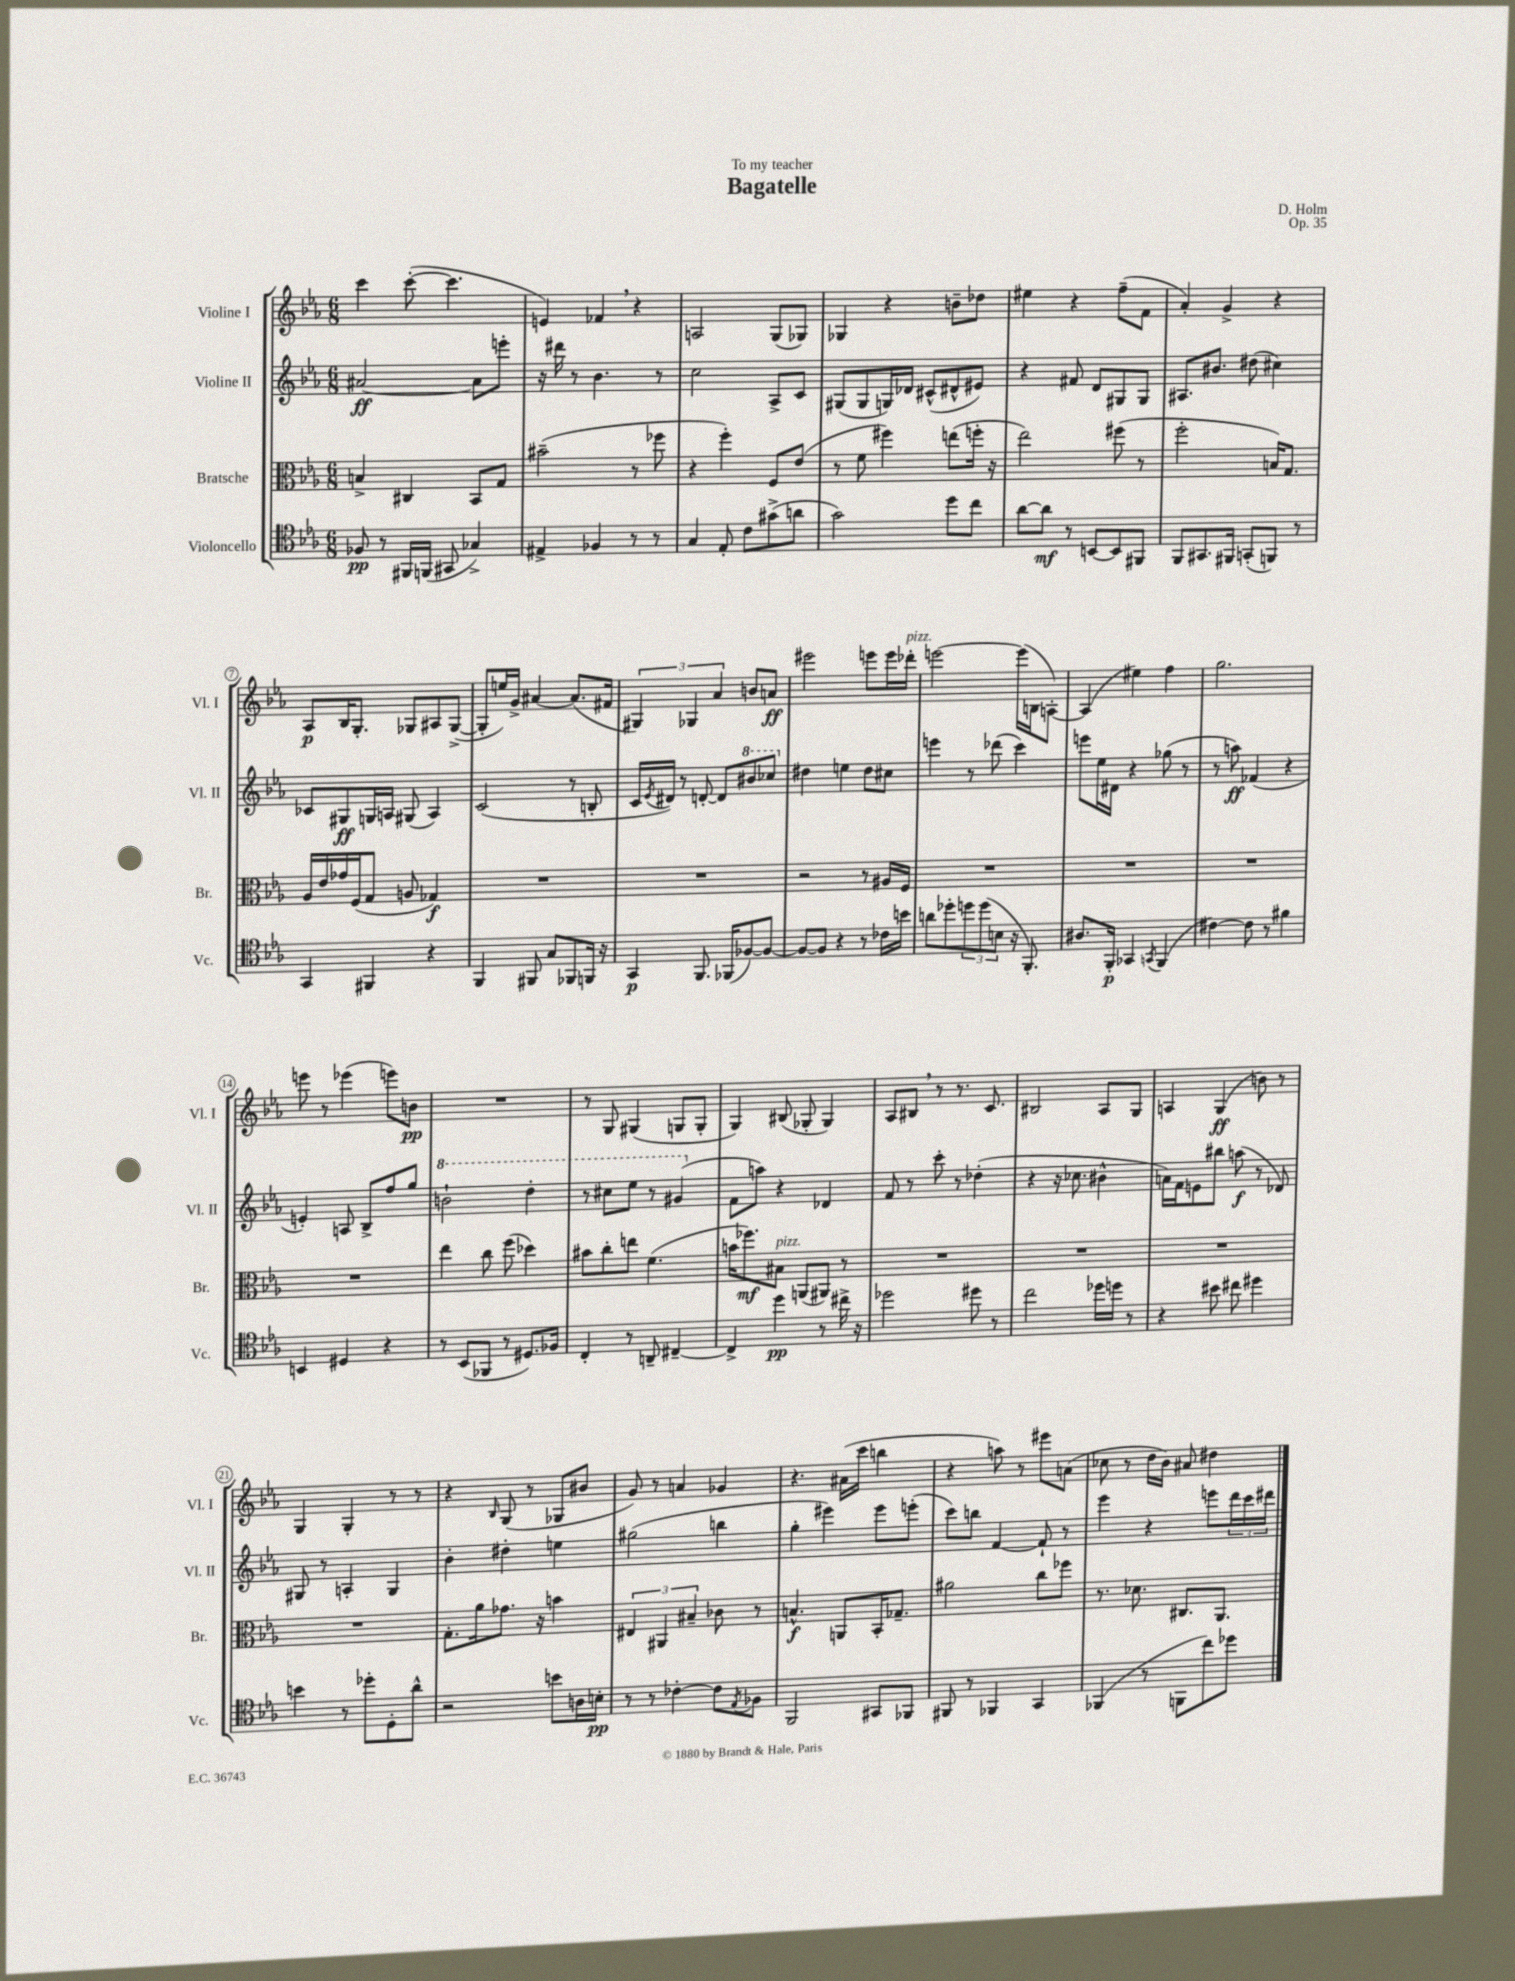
\header { title = "Bagatelle" composer = "D. Holm" dedication = "To my teacher" opus = "Op. 35" }
<<
\new StaffGroup <<
\new Staff = "s0" \with { instrumentName = "Violine I" shortInstrumentName = "Vl. I" } {
    \clef treble \key ees \major \numericTimeSignature \time 6/8
    c'''4 c'''8~-.( c'''4. |
    e'4) fes'4 \breathe r4 |
    a2 g8( ges8) |
    ges4 r4 b'8-- des''8 |
    eis''4 r4 f''8--( f'8 |
    aes'4-.) g'4-> r4 |
    aes8\p bes16 g8.-. ges8 ais8 ges8~->( |
    ges8-. e''16) g'16-> ais'4~ ais'8.( fis'16 |
    \tuplet 3/2 { gis4) ges4 aes'4 } b'8 a'8\ff |
    eis'''2 e'''8 e'''16 des'''16-.^\markup { \italic "pizz." } |
    e'''2~ e'''16( b16 a8~-.) |
    a4( eis''4) f''4 |
    g''2. |
    e'''8 r8 ees'''4( e'''8) b'8\pp |
    R2. |
    r8 g8 gis4( g8 g8-. |
    g4) bis8( ges8-. ges4) |
    aes8 bis8 \breathe r8 r8. c'8. |
    bis2 aes8 g8 |
    a4 g4\ff( b'8) r8 |
    g4 g4-. r8 r8 |
    r4 \grace { bes16 } g8( r8 ges8 bis'8 |
    g'8) r8 a'4 ges'4 |
    r4. ais'16( c'''16 b''4 |
    r4 a''8) r8 eis'''8 a'8( |
    ces''8 r8 d''16 bes'16) ais'8 dis''4 \bar "|." |
}
\new Staff = "s1" \with { instrumentName = "Violine II" shortInstrumentName = "Vl. II" } {
    \clef treble \key ees \major \numericTimeSignature \time 6/8
    ais'2~\ff ais'8 e'''8-. |
    r16 dis'''16 r8 bes'4. r8 |
    c''2 aes8-> c'8 |
    gis8( gis8 g16) des'16 cis'8-^( dis'8-^ eis'8) |
    r4 fis'8 d'8 gis8 gis8 |
    ais8. bis'8. dis''8( cis''4) |
    ces'8 gis8\ff g16 a16 gis8( a4) |
    c'2( r8 b8-. |
    c'16 \acciaccatura { ees'8 } dis'16) r8 d'8~-. d'8 \ottava #1 bis''8 ces'''8 \ottava #0 |
    dis''4 e''4 dis''8 cis''8 |
    e'''4 r8 des'''8( c'''4) |
    e'''8 ees''16 dis'16 r4 ges''8( r8 |
    r8 a''8\ff) fes'4( r4 |
    e'4-.) a8 bes8-> f''8 g''8 |
    \ottava #1 b''2-! d'''4-. |
    r8 cis'''8 ees'''8 r8 gis''4( \ottava #0 |
    f'8 a''8) r4 des'4 |
    f'8 r8 c'''8-. r8 des''4-.( |
    r4 r16 ces''8. bis'4-^ |
    a'16) f'16 e'8 bis''8 a''8\f( r8 des'8) |
    gis8 r8 a4-. gis4 |
    bes'4-. dis''4-. e''4 |
    gis''2( b''4 |
    g''4-. eis'''4) eis'''8 e'''8-.( |
    c'''8) b''8 f'4~ f'8-! r8 |
    ees'''4 r4 e'''8 \tuplet 3/2 { d'''16 c'''16 dis'''16 } \bar "|." |
}
\new Staff = "s2" \with { instrumentName = "Bratsche" shortInstrumentName = "Br." } {
    \clef alto \key ees \major \numericTimeSignature \time 6/8
    b4-> cis4 bes,8 g8 |
    bis'2--( r8 fes''8 |
    r4 f''4-.) f8 ees'8( |
    r8 f'8 fis''4) e''8( f''16-. r16 |
    ees''2) fis''8( r8 |
    f''2-. b16) g8. |
    aes16 ees'16 ges'16 f16( g8 a8 ges4\f) |
    R2. |
    R2. |
    r2 r8 ais16 f16 |
    R2. |
    R2. |
    R2. |
    R2. |
    ees''4 c''8 f''8( des''4) |
    bis'8 c''8-. e''8 f'4.( |
    b'16 fes''8.\mf) bis8^\markup { \italic "pizz." } a,8( ais,8) r8 |
    R2. |
    R2. |
    R2. |
    R2. |
    g8.-. aes'16 ges'8. r16 b'4 |
    \tuplet 3/2 { eis4 ais,4 bis4-- } ces'8 r8 |
    b4.-^\f a,8 bes,16-. ges8.-- |
    ais'2 c''8 fes''8 |
    r8. des'8. cis8. aes,8. \bar "|." |
}
\new Staff = "s3" \with { instrumentName = "Violoncello" shortInstrumentName = "Vc." } {
    \clef tenor \key ees \major \numericTimeSignature \time 6/8
    fes8\pp r8 fis,16 f,16( gis,8 ges4->) |
    eis4-> fes4 r8 r8 |
    g4 ees8-. c'8 gis'8->( a'8 |
    g'2) d''8 c''8 |
    aes'8~ aes'8\mf r8 b,8~ b,8 fis,8 |
    f,8 gis,8. fis,16 g,8-.( f,8) r8 |
    g,4 fis,4 r4 |
    f,4 fis,8 g8 fes,8 f,16 r16 |
    g,4\p f,8. fes,16( fes8~) fes8~ |
    fes8~ fes8 r4 r8 ces'16 b'16 |
    a'8 des''8-. \tuplet 3/2 { d''8 d''8( b8 } r16 f,8.-.) |
    ais8. f,16-.\p ges,4 \acciaccatura { g,8 } f,4( |
    cis'4~) cis'8 r8 fis'4 |
    b,4 dis4 r4 |
    r8 bes,8( fes,8 r8 dis8.) fes16 |
    c4-. r8 a,8-- cis4~-- |
    cis4-> d''4\pp r8 cis''16-> r16 |
    des''2 dis''8 r8 |
    c''2 des''16 d''16 r8 |
    r4 bis'8 cis''8 dis''4 |
    b'4 r8 des''8-. d8-. aes'8-^ |
    r2 b'8 a16 b16-.\pp |
    r8 r8 ces'4~-. ces'8 \acciaccatura { ees8 } fes8 |
    f,2 gis,8 fes,8 |
    fis,8 r8 fes,4 g,4 |
    fes,4( r8 f,8 c''8) des''8 \bar "|." |
}
>>
>>
\layout { \context { \Score \override BarNumber.stencil = #(make-stencil-circler 0.1 0.3 ly:text-interface::print) } }
